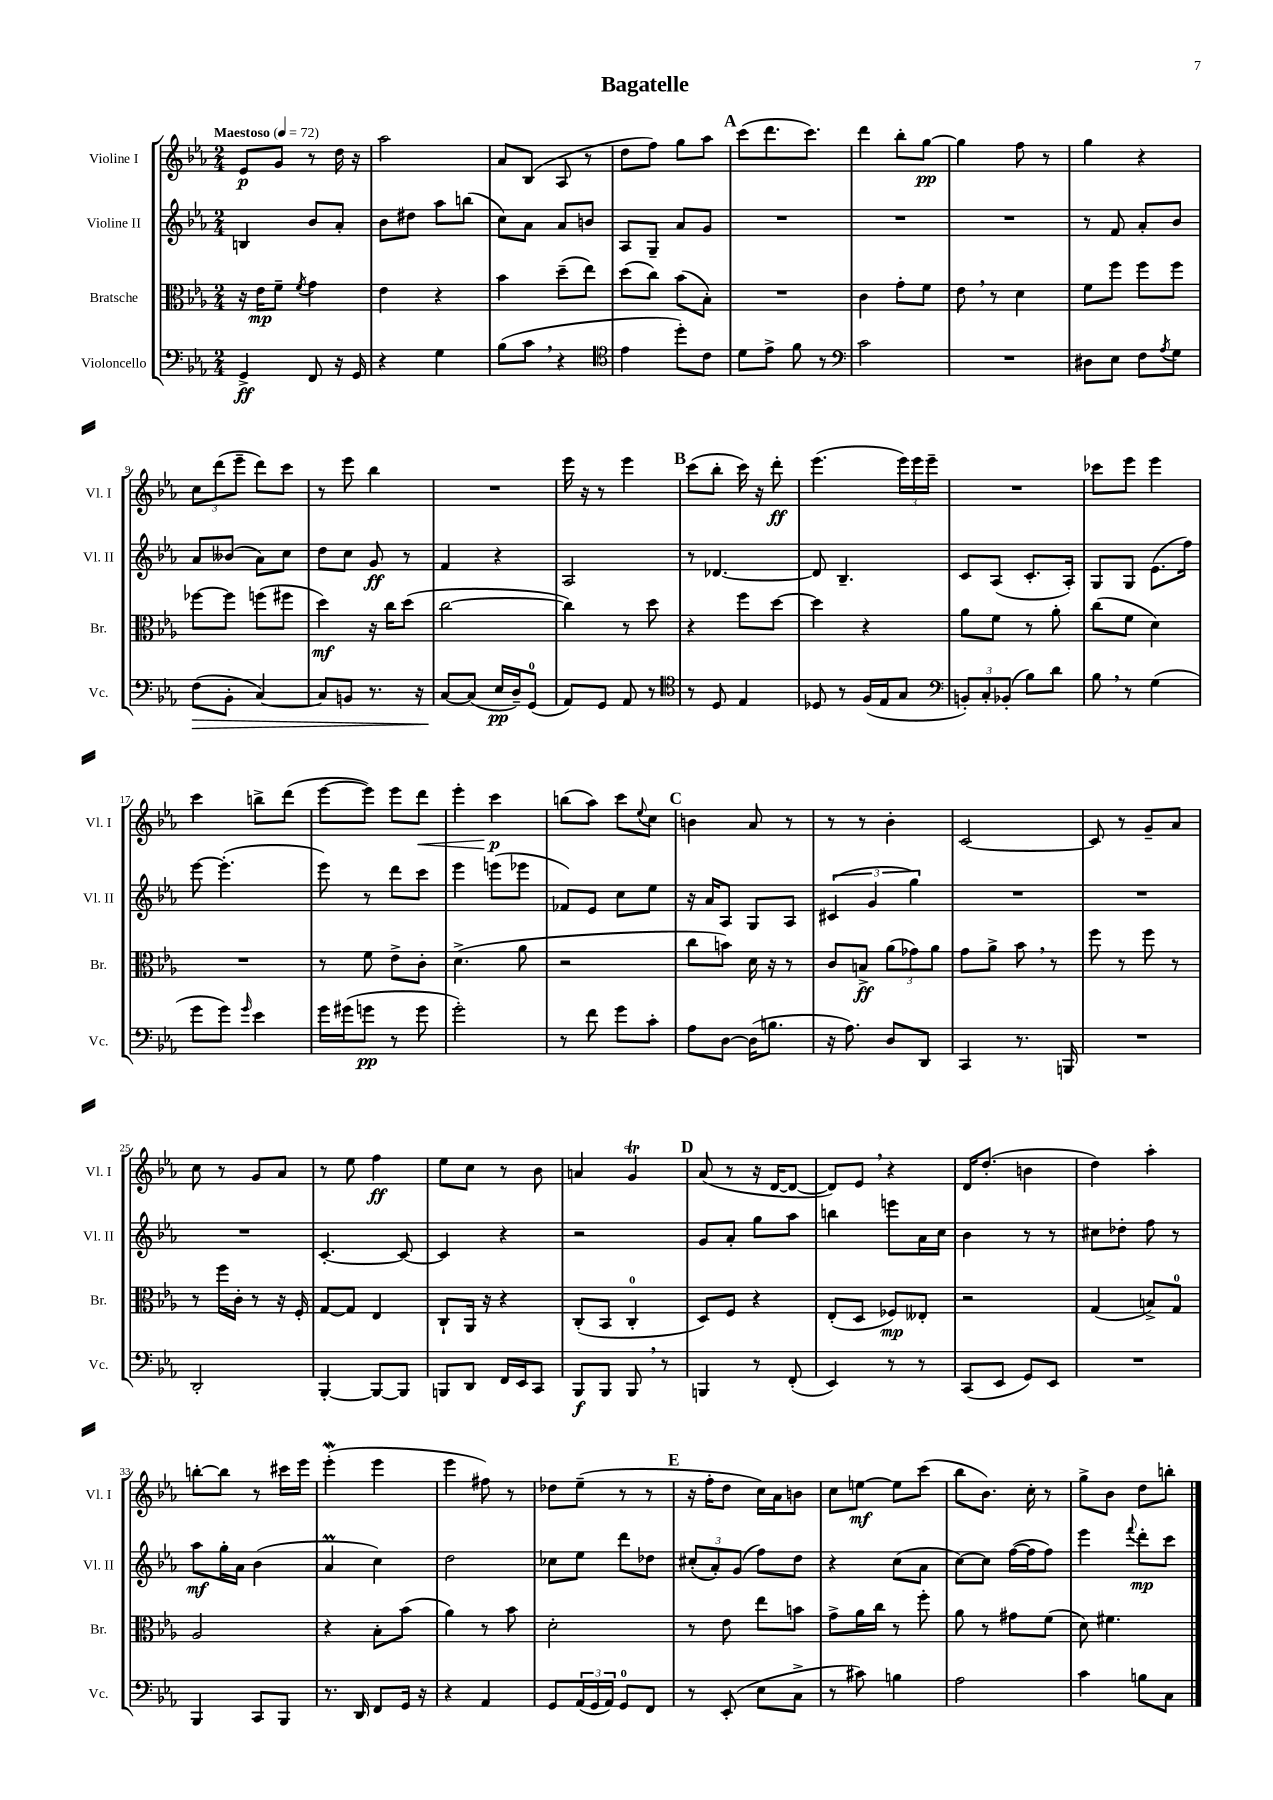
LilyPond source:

\header { title = "Bagatelle" }
<<
\new StaffGroup <<
\new Staff = "s0" \with { instrumentName = "Violine I" shortInstrumentName = "Vl. I" } {
    \clef treble \key ees \major \numericTimeSignature \time 2/4 \tempo "Maestoso" 4 = 72
    ees'8\p g'8 r8 d''16 r16 |
    aes''2 |
    aes'8 bes8( aes8 r8 |
    d''8 f''8) g''8 aes''8 |
    \mark \markup { \bold "A" } c'''8( d'''8. c'''8.) |
    d'''4 bes''8-. g''8~\pp |
    g''4 f''8 r8 |
    g''4 r4 |
    \tuplet 3/2 { c''8 d'''8( ees'''8-- } d'''8) c'''8 |
    r8 ees'''8 bes''4 |
    R2 |
    ees'''16 r16 r8 ees'''4 |
    \mark \markup { \bold "B" } c'''8( bes''8-. c'''16) r16 d'''8-.\ff |
    ees'''4.( \tuplet 3/2 { ees'''16) ees'''16 ees'''16-- } |
    R2 |
    ces'''8 ees'''8 ees'''4 |
    c'''4 b''8-> d'''8( |
    ees'''8~ ees'''8) ees'''8 d'''8\< |
    ees'''4-. c'''4\p\! |
    b''8( aes''8) c'''8 \appoggiatura { ees''8 } c''8 |
    \mark \markup { \bold "C" } b'4 aes'8 r8 |
    r8 r8 bes'4-. |
    c'2~ |
    c'8 r8 g'8-- aes'8 |
    c''8 r8 g'8 aes'8 |
    r8 ees''8 f''4\ff |
    ees''8 c''8 r8 bes'8 |
    a'4 g'4\trill |
    \mark \markup { \bold "D" } aes'8( r8 r16 d'16~ d'8~ |
    d'8) ees'8 \breathe r4 |
    d'16 d''8.-.( b'4 |
    d''4) aes''4-. |
    b''8~-. b''8 r8 cis'''16 ees'''16 |
    ees'''4-.\mordent( ees'''4 |
    ees'''4 fis''8) r8 |
    des''8 ees''8--( r8 r8 |
    \mark \markup { \bold "E" } r16 f''16-. d''8 c''16) aes'16 b'8 |
    c''8 e''8~\mf e''8 c'''8( |
    bes''8 bes'8.) c''16-. r8 |
    g''8-> bes'8 d''8 b''8-. \bar "|." |
}
\new Staff = "s1" \with { instrumentName = "Violine II" shortInstrumentName = "Vl. II" } {
    \clef treble \key ees \major \numericTimeSignature \time 2/4
    b4 bes'8 aes'8-. |
    bes'8 dis''8 aes''8 b''8( |
    c''8) aes'8 aes'8 b'8 |
    aes8 g8-- aes'8 g'8 |
    \mark \markup { \bold "A" } R2 |
    R2 |
    R2 |
    r8 f'8 aes'8-. bes'8 |
    aes'8 beses'8( aes'8) c''8 |
    d''8 c''8 g'8\ff r8 |
    f'4 r4 |
    aes2 |
    \mark \markup { \bold "B" } r8 des'4.~ |
    des'8 bes4.-- |
    c'8 aes8( c'8.-. aes16-.) |
    g8 g8 ees'8.( f''16) |
    ees'''8~ ees'''4.-.( |
    ees'''8) r8 d'''8 c'''8 |
    ees'''4 e'''8( ees'''8 |
    fes'8) ees'8 c''8 ees''8 |
    \mark \markup { \bold "C" } r16 aes'16 aes8 g8 aes8 |
    \tuplet 3/2 { cis'4( g'4 g''4) } |
    R2 |
    R2 |
    R2 |
    c'4.~-. c'8~ |
    c'4 r4 |
    r2 |
    \mark \markup { \bold "D" } g'8 aes'8-. g''8 aes''8 |
    b''4 e'''8 aes'16 c''16 |
    bes'4 r8 r8 |
    cis''8 des''8-. f''8 r8 |
    aes''8\mf g''16-. aes'16 bes'4( |
    aes'4\prall c''4) |
    d''2 |
    ces''8 ees''8 d'''8 des''8 |
    \mark \markup { \bold "E" } \tuplet 3/2 { cis''8-.( aes'8-.) g'8( } f''8) d''8 |
    r4 c''8( aes'8 |
    c''8~) c''8 f''16~( f''16 f''8) |
    ees'''4 \appoggiatura { f'''8 } d'''8-.\mp c'''8 \bar "|." |
}
\new Staff = "s2" \with { instrumentName = "Bratsche" shortInstrumentName = "Br." } {
    \clef alto \key ees \major \numericTimeSignature \time 2/4
    r16 ees'16\mp f'8-- \acciaccatura { f'8 } g'4 |
    ees'4 r4 |
    bes'4 d''8--( ees''8) |
    d''8( c''8) bes'8( bes8-.) |
    \mark \markup { \bold "A" } R2 |
    c'4 g'8-. f'8 |
    ees'8 \breathe r8 d'4 |
    f'8 f''8 f''8 f''8 |
    fes''8~ fes''8 f''8( fis''8 |
    d''4\mf) r16 c''16 d''8( |
    c''2~ |
    c''4) r8 d''8 |
    \mark \markup { \bold "B" } r4 f''8 d''8~ |
    d''4 r4 |
    aes'8 f'8 r8 aes'8-. |
    c''8( f'8 d'4) |
    R2 |
    r8 f'8 ees'8-> c'8-. |
    d'4.->( aes'8 |
    r2 |
    \mark \markup { \bold "C" } c''8 b'8) d'16 r16 r8 |
    c'8 b8->\ff \tuplet 3/2 { aes'8( ges'8) aes'8 } |
    g'8 aes'8-> bes'8 \breathe r8 |
    f''8 r8 f''8 r8 |
    r8 f''16 c'16-. r8 r16 f16-. |
    g8~ g8 ees4 |
    c8-! aes,16 r16 r4 |
    c8-.( bes,8 c4-0-. |
    \mark \markup { \bold "D" } d8) f8 r4 |
    ees8-.( d8 fes8\mp) eeses8-. |
    r2 |
    g4( b8->) g8-0 |
    aes2 |
    r4 bes8-. bes'8( |
    aes'4) r8 bes'8 |
    d'2-. |
    \mark \markup { \bold "E" } r8 ees'8 ees''8 b'8 |
    g'8-> aes'16 c''16 r8 f''8-. |
    aes'8 r8 gis'8 f'8( |
    d'8) fis'4. \bar "|." |
}
\new Staff = "s3" \with { instrumentName = "Violoncello" shortInstrumentName = "Vc." } {
    \clef bass \key ees \major \numericTimeSignature \time 2/4
    g,4->\ff f,8 r16 g,16 |
    r4 g4 |
    bes8( c'8 \breathe r4 |
    \clef tenor ees'4 d''8-.) c'8 |
    \mark \markup { \bold "A" } d'8 ees'8-> f'8 r8 |
    \clef bass c'2 |
    R2 |
    dis8 ees8 f8 \acciaccatura { aes8 } g8 |
    f8\>( bes,8-. c4~) |
    c8 b,8 r8. r16 |
    c8~\! c8( ees16\pp d16--) g,8-0( |
    aes,8) g,8 aes,8 r8 |
    \mark \markup { \bold "B" } \clef tenor r8 d8 ees4 |
    des8 r8 f16( ees16 g8 |
    \clef bass \tuplet 3/2 { b,8-.) c8-. bes,8-.( } bes8) d'8 |
    bes8 \breathe r8 g4( |
    g'8 g'8) \grace { g'16 } ees'4 |
    g'16 gis'16( g'8\pp r8 g'8 |
    g'2-.) |
    r8 f'8 g'8 c'8-. |
    \mark \markup { \bold "C" } aes8 d8~ d16( b8. |
    r16 aes8.) d8 d,8 |
    c,4 r8. b,,16 |
    R2 |
    d,2-. |
    bes,,4~-. bes,,8~ bes,,8 |
    b,,8 d,8 f,16 ees,16 c,8 |
    bes,,8\f bes,,8 bes,,8 \breathe r8 |
    \mark \markup { \bold "D" } b,,4 r8 f,8-.( |
    ees,4) r8 r8 |
    c,8( ees,8 g,8) ees,8 |
    R2 |
    bes,,4 c,8 bes,,8 |
    r8. d,16 f,8 g,16 r16 |
    r4 aes,4 |
    g,8 \tuplet 3/2 { aes,16( g,16 aes,16) } g,8-0 f,8 |
    \mark \markup { \bold "E" } r8 ees,8-.( ees8 c8-> |
    r8 cis'8) b4 |
    aes2 |
    c'4 b8 c8 \bar "|." |
}
>>
>>
